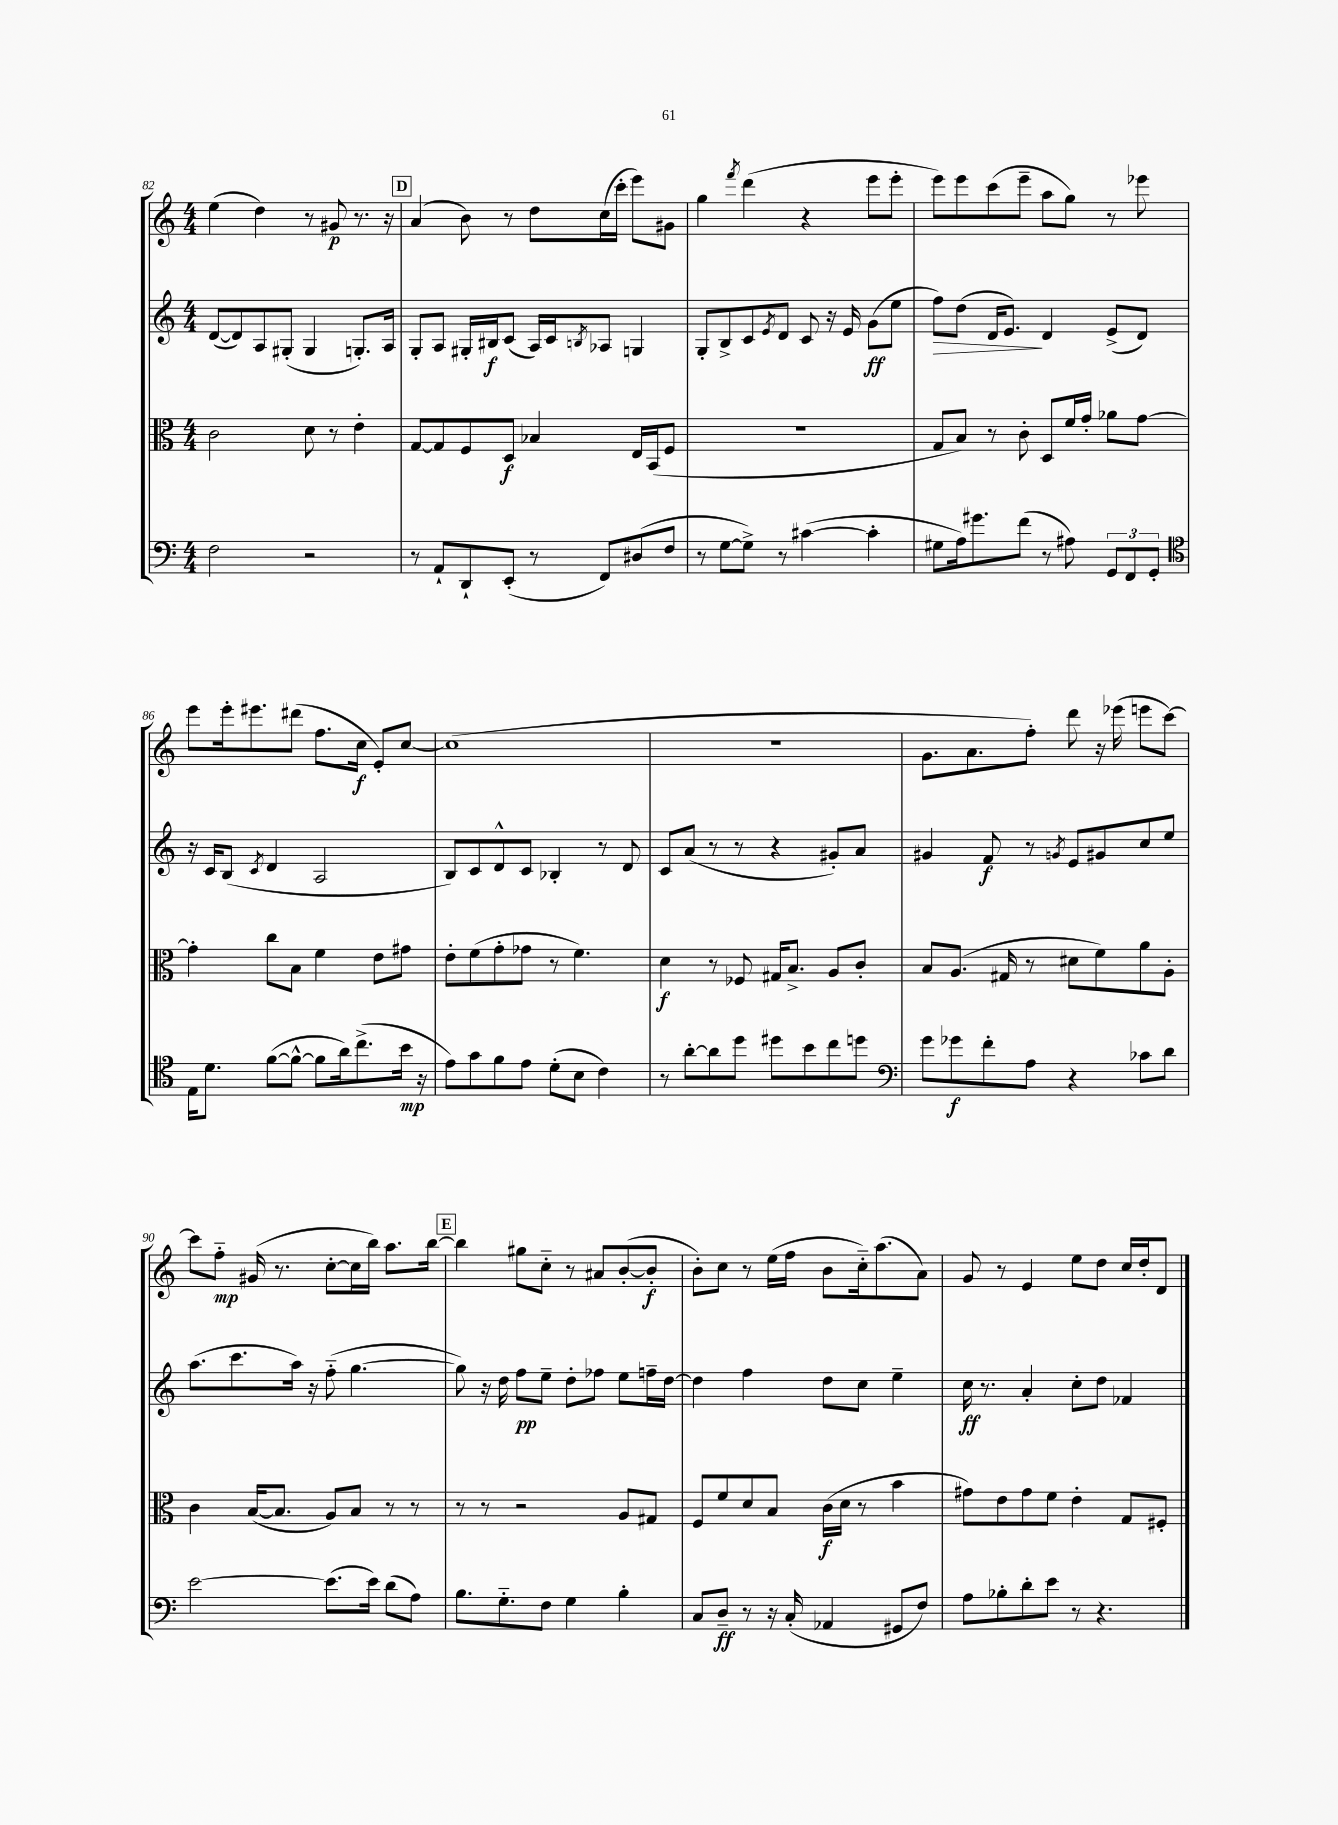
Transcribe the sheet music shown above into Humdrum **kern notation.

**kern	**kern	**kern	**kern
*staff4	*staff3	*staff2	*staff1
*clefF4	*clefC3	*clefG2	*clefG2
*k[]	*k[]	*k[]	*k[]
*M4/4	*M4/4	*M4/4	*M4/4
2F\	2c\	([8d/L	(4ee\
.	.	8d/])	.
.	.	8A/	4dd\)
.	.	(8G#'/J	.
2r	8d\	4G#/	8r
.	8r	.	8g#/
.	4e'\	8.G'/L)	8.r
.	.	16A/Jk	16r
=	=	=	=
8r	[8G/L	8G'/L	(4a/
8AA`/L	8G/]	8A/J	.
8DD`/	8F/	16G#'/LL	8b\)
.	.	16B#/J	.
(8EE'/J	8D/J	(8c/J	8r
8r	4B-/	16A/LL)	8dd\L
.	.	16c/J	.
.	.	8qB/	.
8FF/L)	.	8A-/J	(16cc\L
.	.	.	16ccc'\JJ
(8D#/	16E/LL	4G/	8eee\L)
.	(16BB/J	.	.
8F/J	8F/J	.	8g#\J
=	=	=	=
8r	1r	8G'/L	4gg\
[8G\L	.	8B^/	.
.	.	.	8qfff/
8G^\]J)	.	8c/	(4ddd\
.	.	8qe/	.
8r	.	8d/J	.
([4c#\	.	8c/	4r
.	.	16r	.
.	.	16e/	.
4c#'\]	.	(8g\L	8eee\L
.	.	8ee\J	8eee'\J
=	=	=	=
8G#\L	8G/L	8ff\L)	8eee\L)
16A\k)	8B/J)	(8dd\J	8eee\
8.g#\	.	.	.
.	8r	16d/LK	(8ccc\
.	.	8.e/J)	.
(8f\J	8c'\	.	8eee~\J
8r	8D/L	4d/	8aa\L
8A#\)	16f/L	.	8gg\J)
.	16g'/JJ	.	.
12GG/L	8a-\L	(8e^/L	8r
12FF/	.	.	.
.	[8g\J	8d/J)	8eee-\
12GG'/J	.	.	.
=	=	=	=
*clefC4	*	*	*
16E\LK	4g'\]	16r	8eee\L
8.d\J	.	16c/LK	.
.	.	(8B/J	16eee'\k
.	.	.	8.eee#\
.	.	8qc/	.
([8f\L	8cc\L	4d/	.
8f^^\_J	8B\J	.	(8ddd#\J
8f\]L	4f\	2A/	8.ff\L
16a\k)	.	.	.
(8.cc^\	.	.	16cc\Jk
.	8e\L	.	8e'/L)
16b\Jk	8g#\J	.	[8cc/J
16r	.	.	.
=	=	=	=
8e\L)	8e'\L	8B/L)	(1cc]
8g\	(8f\	8c/	.
8f\	8g'\	8d^^/	.
8e\J	8g-\J	8c/J	.
(8d'\L	8r	4B-'/	.
8B\J	4.f\)	.	.
4c\)	.	8r	.
.	.	8d/	.
=	=	=	=
8r	4d\	8c/L	1r
[8a'\L	.	(8a/J	.
8a\]	8r	8r	.
8dd\J	8F-/	8r	.
8dd#\L	16G#/LK	4r	.
.	8.B^/J	.	.
8b\	.	.	.
8cc\	8A/L	8g#'/L)	.
8dd\J	8c'/J	8a/J	.
=	=	=	=
*clefF4	*	*	*
8g\L	8B/L	4g#/	8.g\L
8g-\	(8.A/J	.	.
.	.	.	8.a\
8f'\	.	8f/	.
.	16G#/	.	.
8A\J	8r	8r	8ff'\J)
.	.	8qg/	.
4r	8d#\L	8e/L	8ddd\
.	8f\)	8g#/	16r
.	.	.	(16eee-\
8c-\L	8a\	8cc/	8eee\L
8d\J	8A'\J	8ee/J	[8ccc\J)
=	=	=	=
[2e\	4c\	(8.aa\L	8ccc\]L
.	.	.	8ff'~\J
.	.	8.ccc\	.
.	([16B/LK	.	(16g#/
.	8.B/]J	.	8.r
.	.	16aa\Jk)	.
.	.	16r	.
(8.e\]L	8A/L)	(8ff'~\	[8cc'\L
.	8B/J	[4.gg\	16cc\]L
16e\Jk)	.	.	16bb\JJ)
(8d\L	8r	.	8.aa\L
8A\J)	8r	.	.
.	.	.	[16bb\Jk
=	=	=	=
8.B\L	8r	8gg\])	4bb\]
.	8r	16r	.
8.G'~\	.	16dd\	.
.	2r	8ff\L	8gg#\L
8F\J	.	8ee~\J	8cc'~\J
4G\	.	8dd'\L	8r
.	.	8ff-\J	8a#/L
4B'\	8A/L	8ee\L	([8b'/
.	8G#/J	16ff~\L	8b'/]J
.	.	[16dd\JJ	.
=	=	=	=
8C/L	8F/L	4dd\]	8b'\L)
8D~/J	8f/	.	8cc\J
8r	8d/	4ff\	8r
16r	8B/J	.	(16ee\LL
(16C'/	.	.	16ff\JJ
4AA-/	(16c\LL	8dd\L	8b\L
.	16d\JJ	.	.
.	8r	8cc\J	16cc'~\k)
.	.	.	(8.aa\
8GG#/L	4b\	4ee~\	.
8F/J)	.	.	8a\J)
=	=	=	=
8A\L	8g#\L)	16cc\	8g/
.	.	8.r	.
8B-'\	8e\	.	8r
8d'\	8g#\	4a'/	4e/
8e\J	8f\J	.	.
8r	4e'\	8cc'\L	8ee\L
4.r	.	8dd\J	8dd\J
.	8G/L	4f-/	16cc/LL
.	.	.	16dd'/J
.	8F#'/J	.	8d/J
==	==	==	==
*-	*-	*-	*-
